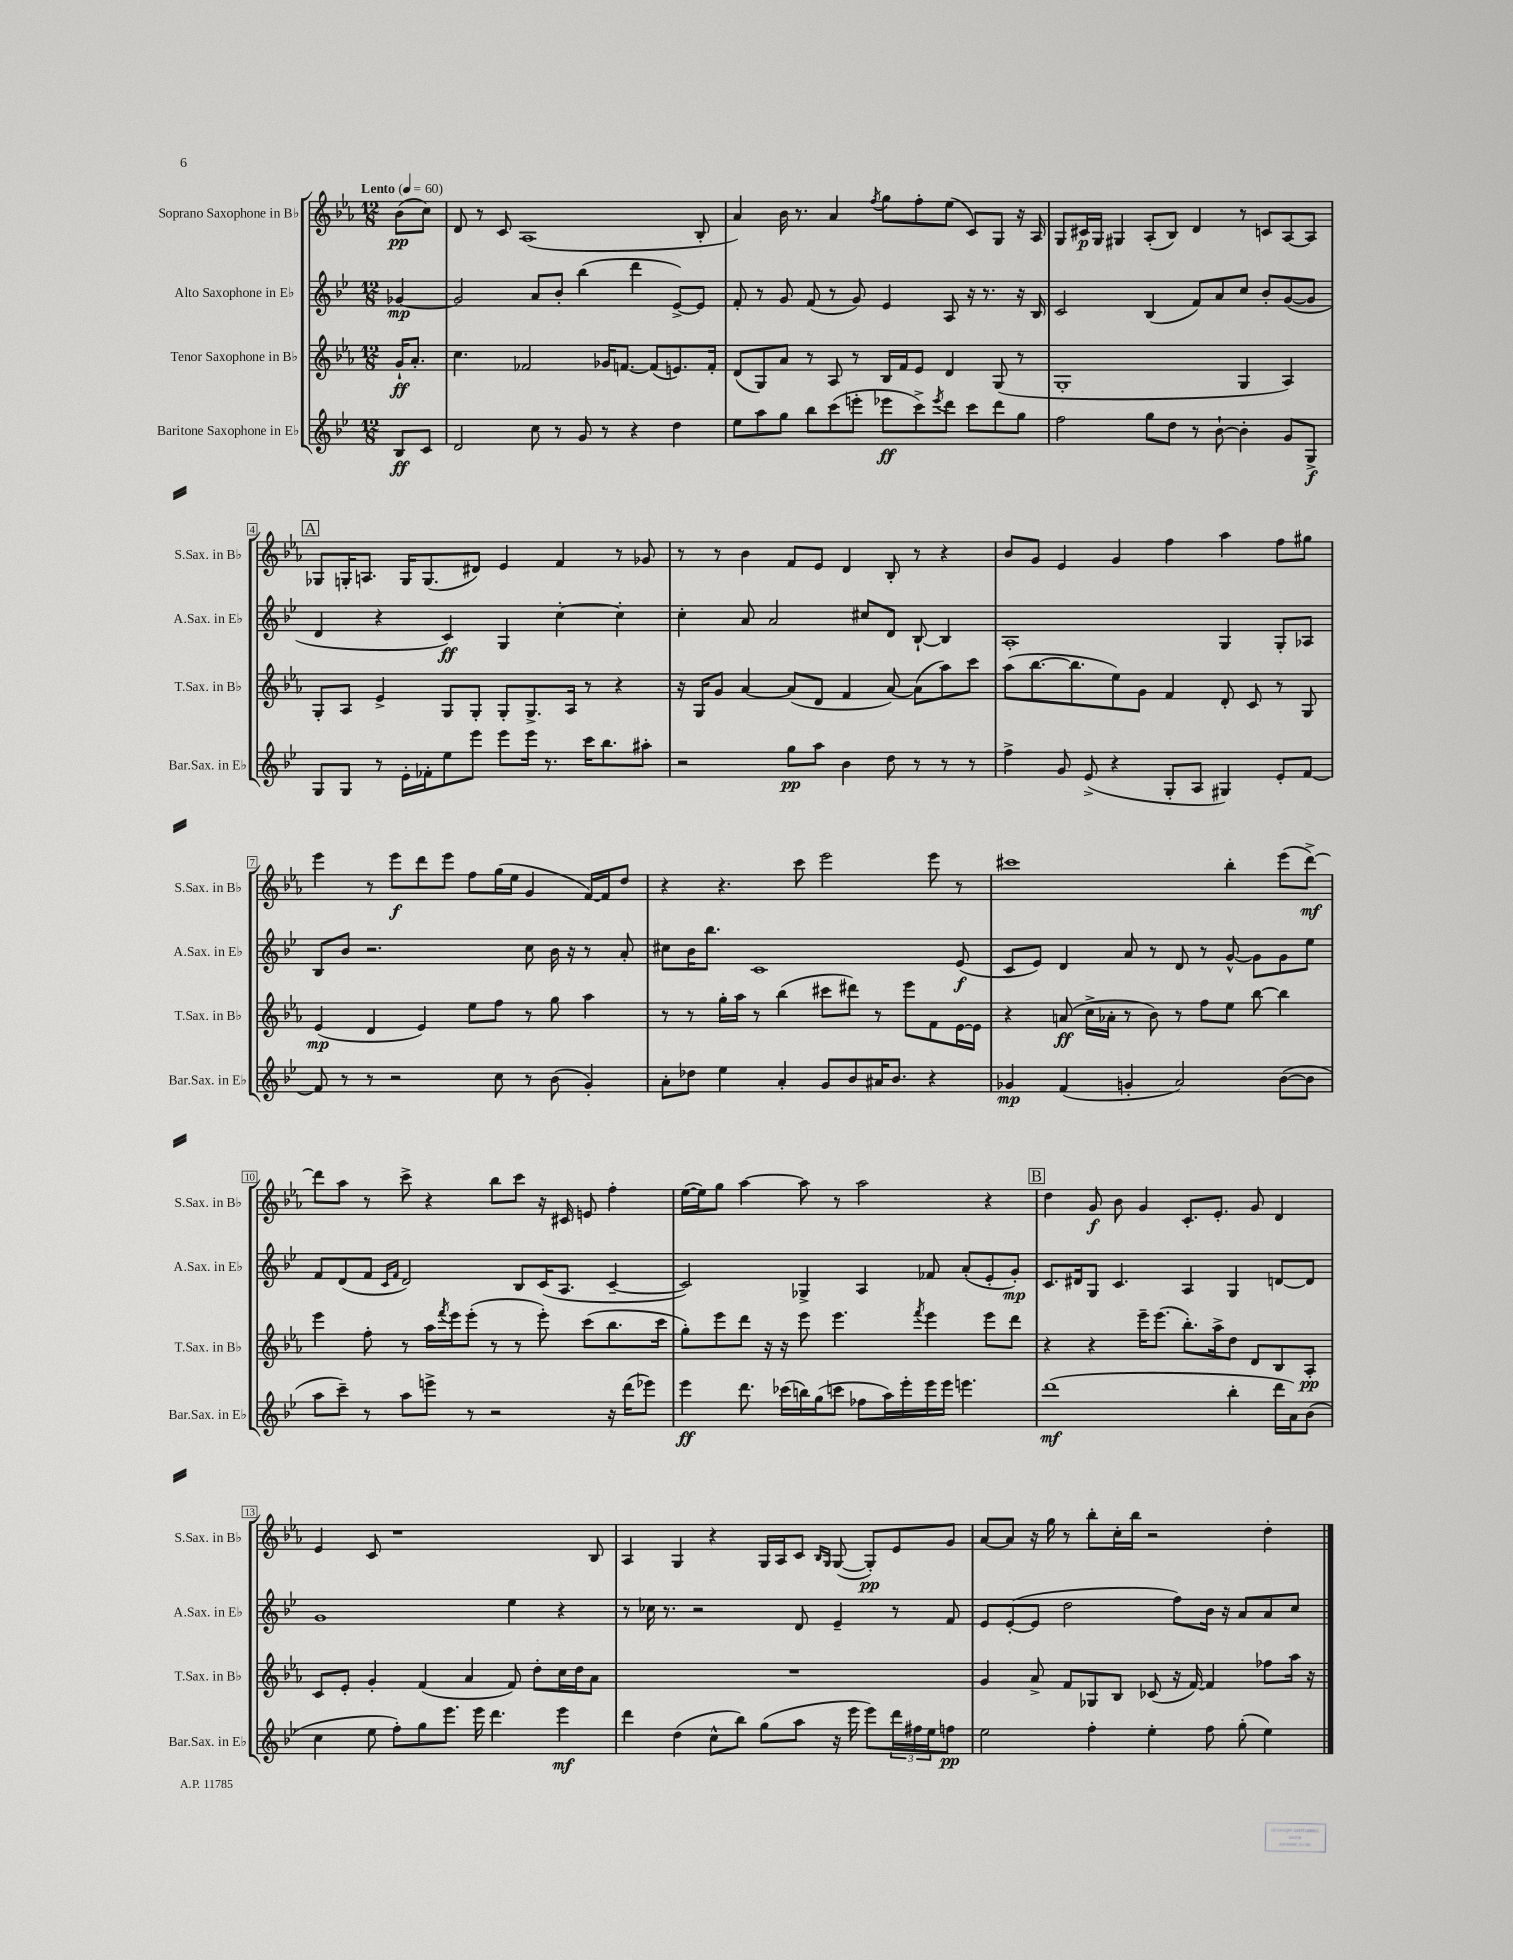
<<
\new StaffGroup <<
\new Staff = "s0" \with { instrumentName = "Soprano Saxophone in Bb" shortInstrumentName = "S.Sax. in Bb" } {
    \clef treble \key ees \major \numericTimeSignature \time 12/8 \partial 4 \tempo "Lento" 4 = 60
    bes'8\pp( c''8) |
    d'8 r8 c'8 aes1( bes8-. |
    aes'4) bes'16 r8. aes'4 \acciaccatura { f''8 } g''8 f''8-. ees''8( c'8) g8 r16 aes16 |
    g8 cis'16\p g16 gis4 aes8-.( bes8) d'4 r8 c'8 aes8~ aes8 |
    \mark \markup { \box "A" } ges8 g16-. a8. g16 g8.( dis'8) ees'4 f'4 r8 ges'8 |
    r8 r8 bes'4 f'8 ees'8 d'4 bes8-. r8 r4 |
    bes'8 g'8 ees'4 g'4 f''4 aes''4 f''8 gis''8 |
    ees'''4 r8 ees'''8\f d'''8 ees'''8 f''8 g''16( ees''16 g'4 f'16~) f'16 d''8 |
    r4 r4. c'''8 ees'''2 ees'''8 r8 |
    cis'''1 bes''4-. ees'''8( d'''8~->\mf) |
    d'''8 aes''8 r8 c'''8-> r4 bes''8 c'''8 r16 cis'16 e'8 f''4-. |
    ees''16~( ees''16) g''8 aes''4~ aes''8 r8 aes''2 r4 |
    \mark \markup { \box "B" } d''4 g'8\f bes'8 g'4 c'8.-. ees'8.-. g'8 d'4 |
    ees'4 c'8 r1 bes8 |
    aes4 g4 r4 g16 aes16 c'8 \grace { bes16 g16 } g8~( g8-.\pp) ees'8 g'8 |
    aes'8~ aes'8 r16 g''16 r8 bes''8-. c''16-. bes''16 r2 d''4-. \bar "|." |
}
\new Staff = "s1" \with { instrumentName = "Alto Saxophone in Eb" shortInstrumentName = "A.Sax. in Eb" } {
    \clef treble \key bes \major \numericTimeSignature \time 12/8 \partial 4
    ges'4~\mp |
    ges'2 a'8 bes'8-. bes''4( d'''4 ees'8~->) ees'8 |
    f'8-. r8 g'8 f'8( r8 g'8) ees'4 a8 r16 r8. r16 bes16 |
    c'2 bes4( f'8) a'8 c''8 bes'8-. g'8~( g'8 |
    \mark \markup { \box "A" } d'4 r4 c'4\ff) g4 c''4~-. c''4-. |
    c''4-. a'8 a'2 cis''8 d'8 bes8~-! bes4 |
    a1-. g4 g8-. aes8 |
    bes8 bes'8 r2. c''8 bes'16 r16 r8 a'8-. |
    cis''8 bes'16 bes''8. c'1 ees'8\f( |
    c'8 ees'8) d'4 a'8 r8 d'8 r8 g'8~-^ g'8 g'8 ees''8 |
    f'8 d'8( f'8 \grace { c'16 f'16 } d'2) bes8 c'16( a8. c'4~-- |
    c'2) ges4-> a4 fes'8 a'8-.( ees'8-. g'8-.\mp) |
    \mark \markup { \box "B" } c'8. dis'16 g8 c'4. a4 g4 d'8~ d'8 |
    g'1 ees''4 r4 |
    r8 ces''16 r8. r2 d'8 ees'4-- r8 f'8 |
    ees'8 ees'8~-.( ees'8 d''2 f''8) bes'16 r16 a'8 a'8 c''8 \bar "|." |
}
\new Staff = "s2" \with { instrumentName = "Tenor Saxophone in Bb" shortInstrumentName = "T.Sax. in Bb" } {
    \clef treble \key ees \major \numericTimeSignature \time 12/8 \partial 4
    g'16-!\ff aes'8.-. |
    c''4. fes'2 ges'16 f'8.~ f'8( e'8.) f'16-. |
    d'8( g8) aes'8 r8 aes8 r8 bes16 f'16 ees'8 d'4 g8( r8 |
    g1-. g4 aes4) |
    \mark \markup { \box "A" } g8-. aes8 ees'4-> g8 g8-. g8-. g8.-> aes16 r8 r4 |
    r16 g16 g'8 aes'4~ aes'8( d'8 f'4 aes'8~) aes'8( aes''8) c'''8 |
    aes''8( bes''8.~ bes''8. ees''8) g'8 f'4 d'8-. c'8 r8 g8 |
    ees'4\mp( d'4 ees'4) ees''8 f''8 r8 g''8 aes''4 |
    r8 r8 g''16-. aes''16 r8 bes''4( cis'''8 dis'''8) r8 ees'''8 f'8 ees'16~ ees'16 |
    r4 a'8\ff( c''16-> aes'16-. r8 bes'8) r8 f''8 ees''8 bes''8~ bes''4 |
    ees'''4 f''8-. r8 aes''16 \acciaccatura { f'''8 } ees'''16 ees'''8-.( r8 r8 ees'''8-.) c'''8( bes''8. c'''16 |
    g''8-.) ees'''8 d'''8 r16 r16 ees'''8 ees'''4. \acciaccatura { f'''8 } ees'''4 ees'''8 d'''8 |
    \mark \markup { \box "B" } r4 r4 ees'''16-- ees'''8.( bes''8.-.) aes''16-> d''8 d'8 bes8 aes8-.\pp |
    c'8 ees'8-. g'4-. f'4( aes'4 f'8) d''8-. c''16 d''16 aes'8 |
    R1. |
    g'4 aes'8-> f'8 ges8 bes8 ces'8( r16 f'16~) f'4 fes''8 aes''16 r16 \bar "|." |
}
\new Staff = "s3" \with { instrumentName = "Baritone Saxophone in Eb" shortInstrumentName = "Bar.Sax. in Eb" } {
    \clef treble \key bes \major \numericTimeSignature \time 12/8 \partial 4
    bes8\ff c'8 |
    d'2 c''8 r8 g'8 r8 r4 d''4 |
    ees''8 a''8 g''8 bes''8 c'''8( e'''8-. ees'''8\ff c'''8->) \acciaccatura { ees'''8 } d'''8 c'''8 d'''8 g''8 |
    f''2 g''8 d''8 r8 bes'8~-! bes'4-. g'8 g8->\f |
    \mark \markup { \box "A" } g8 g8 r8 ees'16-. fes'16-. ees''8 ees'''8 ees'''8 ees'''16 r8. c'''16 bes''8. ais''8-. |
    r2 g''8\pp a''8 bes'4 d''8 r8 r8 r8 |
    f''4-> g'8 ees'8->( r4 g8-. a8 gis4) ees'8-. f'8~ |
    f'8 r8 r8 r2 c''8 r8 bes'8( g'4-.) |
    a'8-. des''8 ees''4 a'4-. g'8 bes'8 ais'16 bes'8. r4 |
    ges'4\mp f'4( g'4-. a'2) bes'8~( bes'8 |
    a''8 c'''8--) r8 a''8 e'''8-> r8 r2 r16 d'''16( ees'''8) |
    ees'''4\ff d'''8. ces'''16( b''16) g''16( c'''8 fes''8 a''16) ees'''16-. ees'''16 ees'''16 e'''4. |
    \mark \markup { \box "B" } d'''1\mf( bes''4-. d'''16 a'16) bes'8( |
    c''4 ees''8 f''8-.) g''8 ees'''8. ees'''16 d'''4. ees'''4\mf |
    d'''4 d''4( c''8-^ bes''8) g''8( a''8 r16 ees'''16 ees'''8) \tuplet 3/2 { d'''16 fis''16 ees''16 } f''8\pp |
    ees''2 f''4-. ees''4-. f''8 g''8-.( ees''4) \bar "|." |
}
>>
>>
\layout { \context { \Score \override BarNumber.stencil = #(make-stencil-boxer 0.1 0.3 ly:text-interface::print) } }
